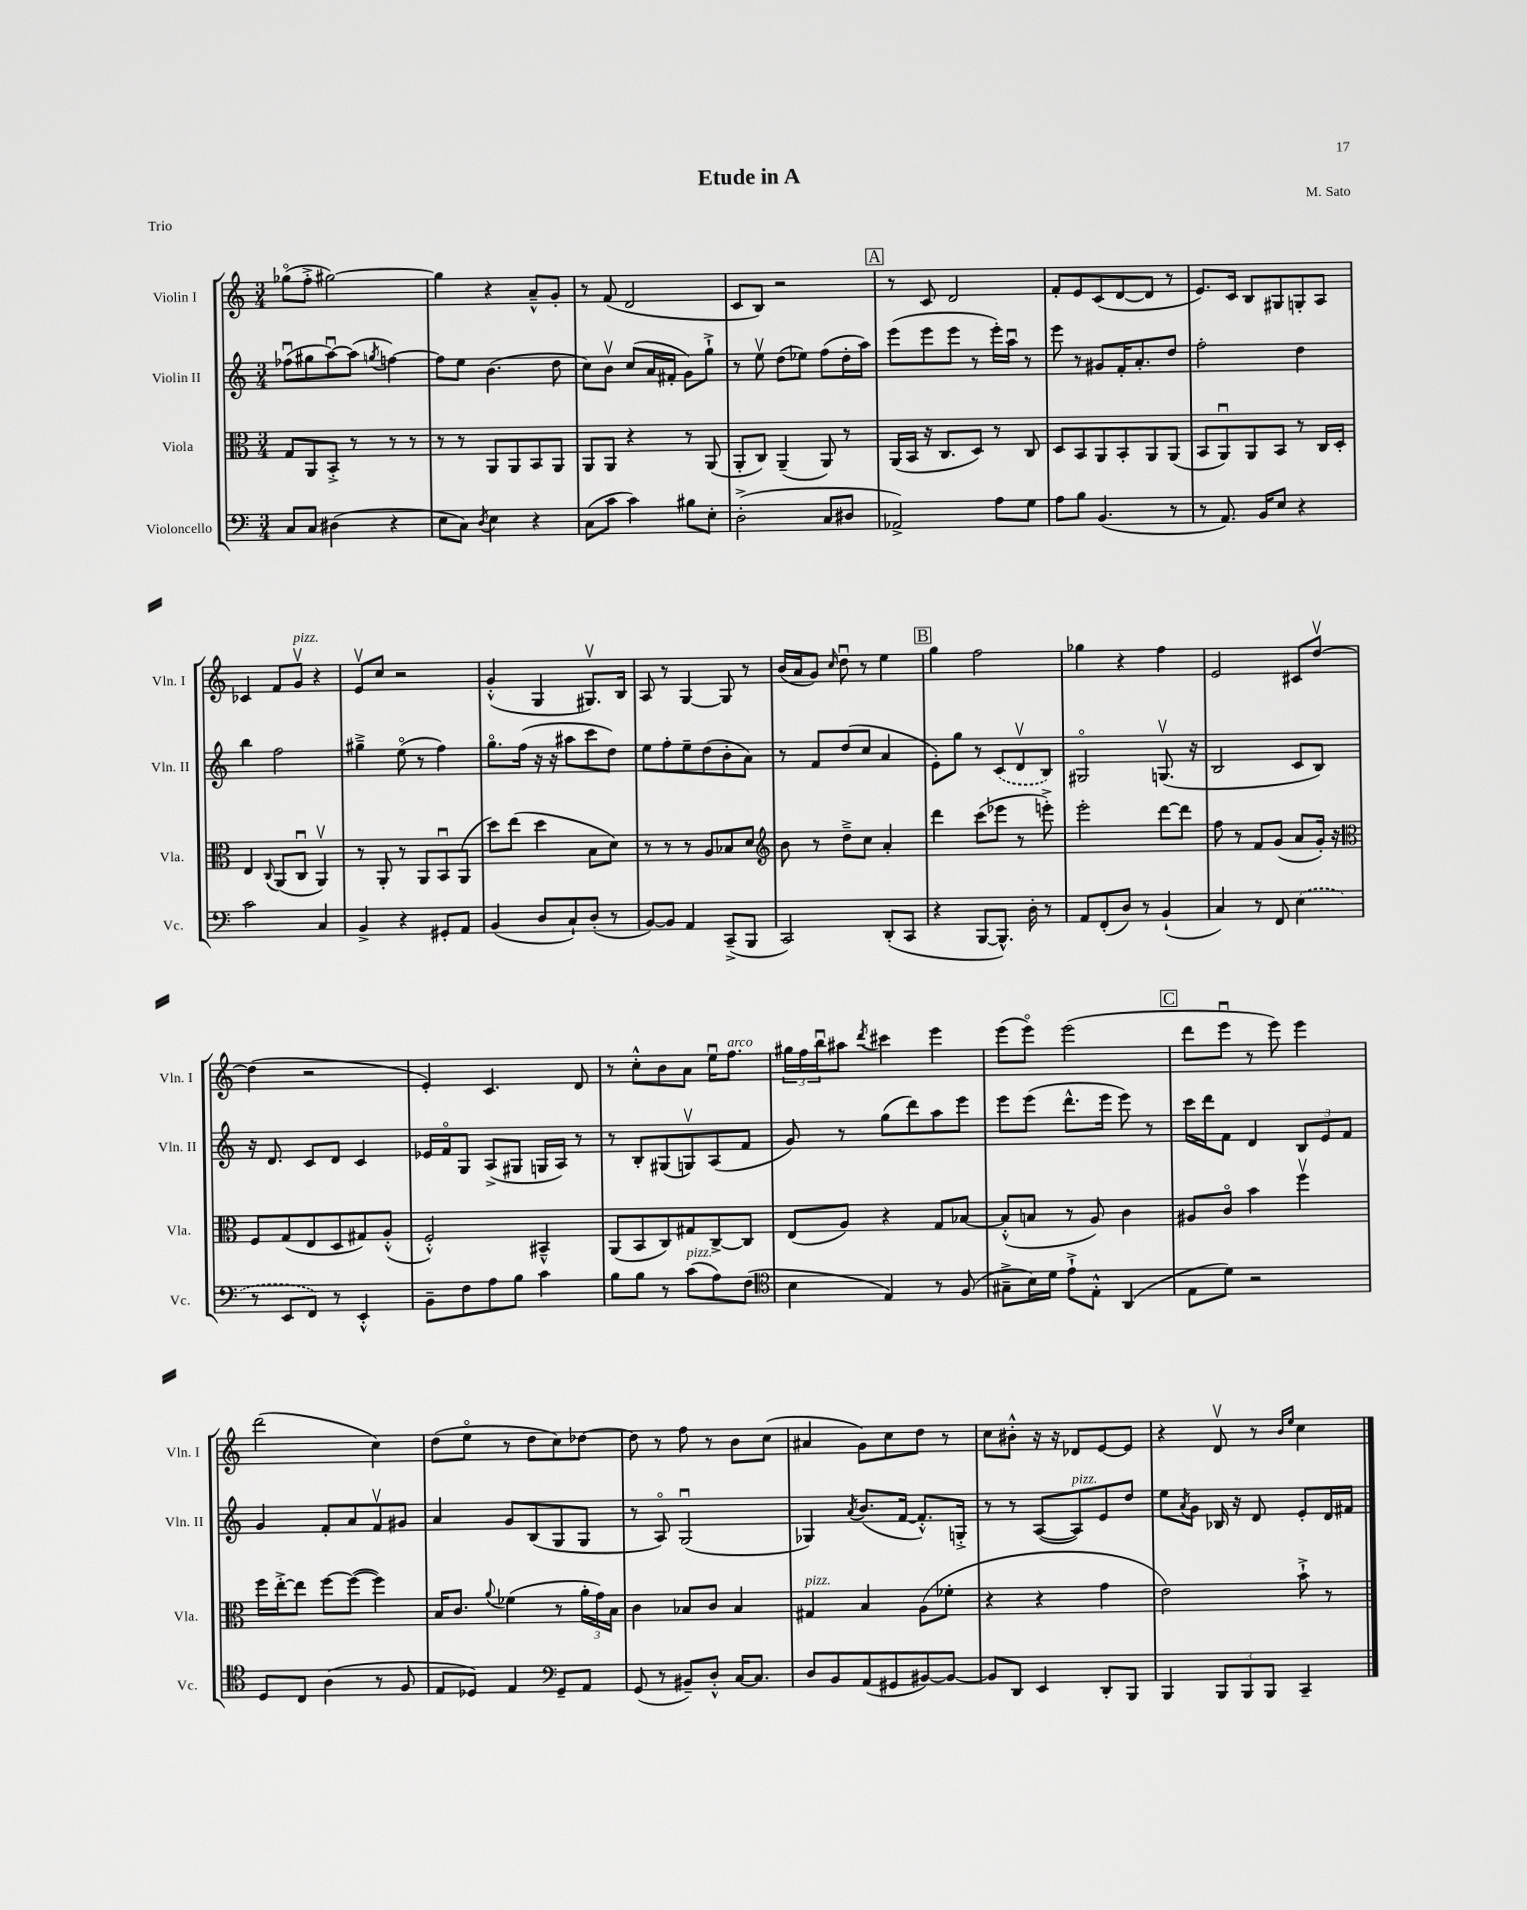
\header { title = "Etude in A" composer = "M. Sato" piece = "Trio" }
<<
\new StaffGroup <<
\new Staff = "s0" \with { instrumentName = "Violin I" shortInstrumentName = "Vln. I" } {
    \clef treble \key c \major \numericTimeSignature \time 3/4
    ges''8\flageolet( f''8-.-> gis''2~) |
    gis''4 r4 a'8---^ g'8-. |
    r8 f'8( d'2 |
    c'8 b8) r2 |
    \mark \markup { \box "A" } r8 c'8 d'2 |
    f'8-. e'8 c'8( d'8~ d'8 r8 |
    e'8.) c'16 b8 gis8 g8-. a8 |
    ces'4 f'8 g'8\upbow^\markup { \italic "pizz." } r4 |
    e'8\upbow c''8 r2 |
    g'4-.-^( g4 gis8.\upbow) b16 |
    a8 r8 g4~ g8 r8 |
    b'16( a'16 g'8) \grace { c''16 } d''8\downbow r8 e''4 |
    \mark \markup { \box "B" } g''4 f''2 |
    ges''4 r4 f''4 |
    e'2 cis'8 d''8~\upbow |
    d''4( r2 |
    e'4-.) c'4. d'8 |
    r8 c''8-.-^ b'8 a'8 e''16\downbow f''8.^\markup { \italic "arco" } |
    \tuplet 3/2 { gis''16 f''16 b''16\downbow } ais''8 \acciaccatura { d'''8 } cis'''4 e'''4 |
    e'''8( e'''8\flageolet) e'''2( |
    \mark \markup { \box "C" } d'''8 e'''8\downbow r8 e'''8) e'''4 |
    d'''2( c''4) |
    d''8( e''8\flageolet r8 d''8 c''8) des''8~ |
    des''8 r8 f''8 r8 b'8 c''8( |
    ais'4 g'8) c''8 d''8 r8 |
    c''8 bis'8-.-^ r16 r16 des'8 e'8~ e'8 |
    r4 d'8\upbow r8 \grace { b'16 e''16 } c''4 \bar "|." |
}
\new Staff = "s1" \with { instrumentName = "Violin II" shortInstrumentName = "Vln. II" } {
    \clef treble \key c \major \numericTimeSignature \time 3/4
    fes''8\downbow( gis''8 a''8~\downbow) a''8( \acciaccatura { g''8 } f''4~) |
    f''8 e''8 b'4.( d''8 |
    c''8) b'8\upbow c''8( a'16 fis'16-. g'8) g''8-!-> |
    r8 e''8\upbow d''8( ees''8) f''8( d''16-. a''16) |
    \mark \markup { \box "A" } e'''8( e'''8 e'''8 r8 e'''16-.) a''16\downbow r8 |
    e'''8 r8 gis'8 f'16-. a'8.-. d''8 |
    f''2-. d''4 |
    b''4 f''2 |
    gis''4---> e''8\flageolet( r8 f''4) |
    g''8.\flageolet f''16( r16 r16 ais''8 c'''8 d''8) |
    e''8 f''8-. e''8-- d''8( b'8-. a'8) |
    r8 f'8 d''8( c''8 a'4 |
    \mark \markup { \box "B" } e'8-.) g''8 r8 \once \slurDashed c'8( d'8\upbow b8) |
    gis2\flageolet g8.\upbow( r16 |
    b2 c'8 b8) |
    r16 d'8. c'8 d'8 c'4 |
    ees'16 f'16\flageolet g8 a8->( gis8 g16 a16) r8 |
    r8 b8-. gis8( g8\upbow) a8( f'8 |
    g'8) r8 g''8( d'''8) a''8 e'''8 |
    e'''8 e'''8( d'''8.-^ e'''16 e'''8) r8 |
    \mark \markup { \box "C" } c'''16 d'''16 f'8 d'4 \tuplet 3/2 { b8 e'8 f'8 } |
    g'4 f'8-. a'8 f'8\upbow gis'8 |
    a'4 g'8 b8( g8 g8 |
    r8 a8\flageolet) g2\downbow( |
    ges4) \acciaccatura { a'8 } b'8.( f'16~ f'8.-.-^) g16-.-> |
    r8 r8 a8~( a8^\markup { \italic "pizz." }) e'8 d''8 |
    e''8 \acciaccatura { a'8 } g'8 bes16 r16 d'8 e'8-. d'16 fis'16 \bar "|." |
}
\new Staff = "s2" \with { instrumentName = "Viola" shortInstrumentName = "Vla." } {
    \clef alto \key c \major \numericTimeSignature \time 3/4
    g8 a,8 b,8-.-> r8 r8 r8 |
    r8 r8 a,8 a,8 b,8 a,8 |
    a,8 a,8 r4 r8 a,8( |
    a,8-. c8) a,4--( a,8) r8 |
    \mark \markup { \box "A" } a,16( b,16 r16 c8. d8) r8 c8 |
    d8 b,8 a,8 b,8-. a,8 a,8( |
    b,8 a,8\downbow) a,8 b,8 r8 c16 d16-. |
    e4 \appoggiatura { c8 } a,8( c8\downbow a,4\upbow) |
    r8 a,8-. r8 a,8 b,8\downbow a,8( |
    d''8) e''8( d''4 b8 d'8) |
    r8 r8 r8 a8 bes8 d'8 |
    \clef treble b'8 r8 d''8---> c''8 a'4-. |
    \mark \markup { \box "B" } d'''4 c'''8( ees'''8 r8 e'''8-.->) |
    e'''2-. d'''8~ d'''8 |
    f''8 r8 f'8 g'8( a'8 g'16-.) r16 |
    \clef alto f8 g8( e8 d8 gis8) a8-.-^( |
    f2-.-^) bis,4---^ |
    a,8( b,8 c8) gis8 c8~-> c8 |
    e8( a8) r4 g8 bes8~ |
    bes8-.-^( b8 r8 a8) c'4 |
    \mark \markup { \box "C" } ais8 c'8\flageolet b'4 f''4\upbow |
    f''16 e''16~-.-> e''8 f''8~ f''8~( f''4) |
    b16 c'8. \appoggiatura { a'8 } fes'4( r8 \tuplet 3/2 { a'16-. g'16) b16 } |
    c'4 bes8 c'8 bes4 |
    gis4^\markup { \italic "pizz." } b4 a8( fes'8-. |
    r4 r4 g'4 |
    e'2) b'8-!-> r8 \bar "|." |
}
\new Staff = "s3" \with { instrumentName = "Violoncello" shortInstrumentName = "Vc." } {
    \clef bass \key c \major \numericTimeSignature \time 3/4
    c8 c8 dis4( r4 |
    e8 c8) \acciaccatura { d8 } e4 r4 |
    c8( c'8 c'4) bis8 e8-. |
    d2-.->( c8 dis8 |
    \mark \markup { \box "A" } aes,2->) a8 g8 |
    a8 b8 b,4.( r8 |
    r8 a,8.) b,16 e8 r4 |
    c'2 c4 |
    b,4-> r4 gis,8-. a,8 |
    b,4( d8 c8-!) d8-.( r8 |
    b,8~) b,8 a,4 c,8--->( b,,8 |
    c,2) d,8-.( c,8 |
    \mark \markup { \box "B" } r4 b,,8~ b,,8.-^) d16-. r8 |
    a,8 f,8-.( d8) r8 b,4-!( |
    c4) r8 f,8 \once \slurDashed e4( |
    r8 e,8 f,8) r8 e,4-.-^ |
    b,8-- f8 a8 b8 c'4 |
    b8 b8 r8 c'8^\markup { \italic "pizz." }( a8) f8( |
    \clef tenor b4 e4) r8 f8( |
    gis8---> b16) d'16 e'8-!-> e8-.-^ a,4( |
    \mark \markup { \box "C" } e8 d'8) r2 |
    d8 c8 a4( r8 f8 |
    e8 des8) e4 \clef bass g,8-- a,8 |
    g,8( r8 bis,8--) d8-.-^ c16~ c8. |
    d8 b,8 a,8( gis,8 bis,8~) bis,8~ |
    bis,8 d,8 e,4 d,8-. b,,8 |
    b,,4 \tuplet 3/2 { b,,8 b,,8 b,,8 } c,4-- \bar "|." |
}
>>
>>
\layout { \context { \Score \remove "Bar_number_engraver" } }
